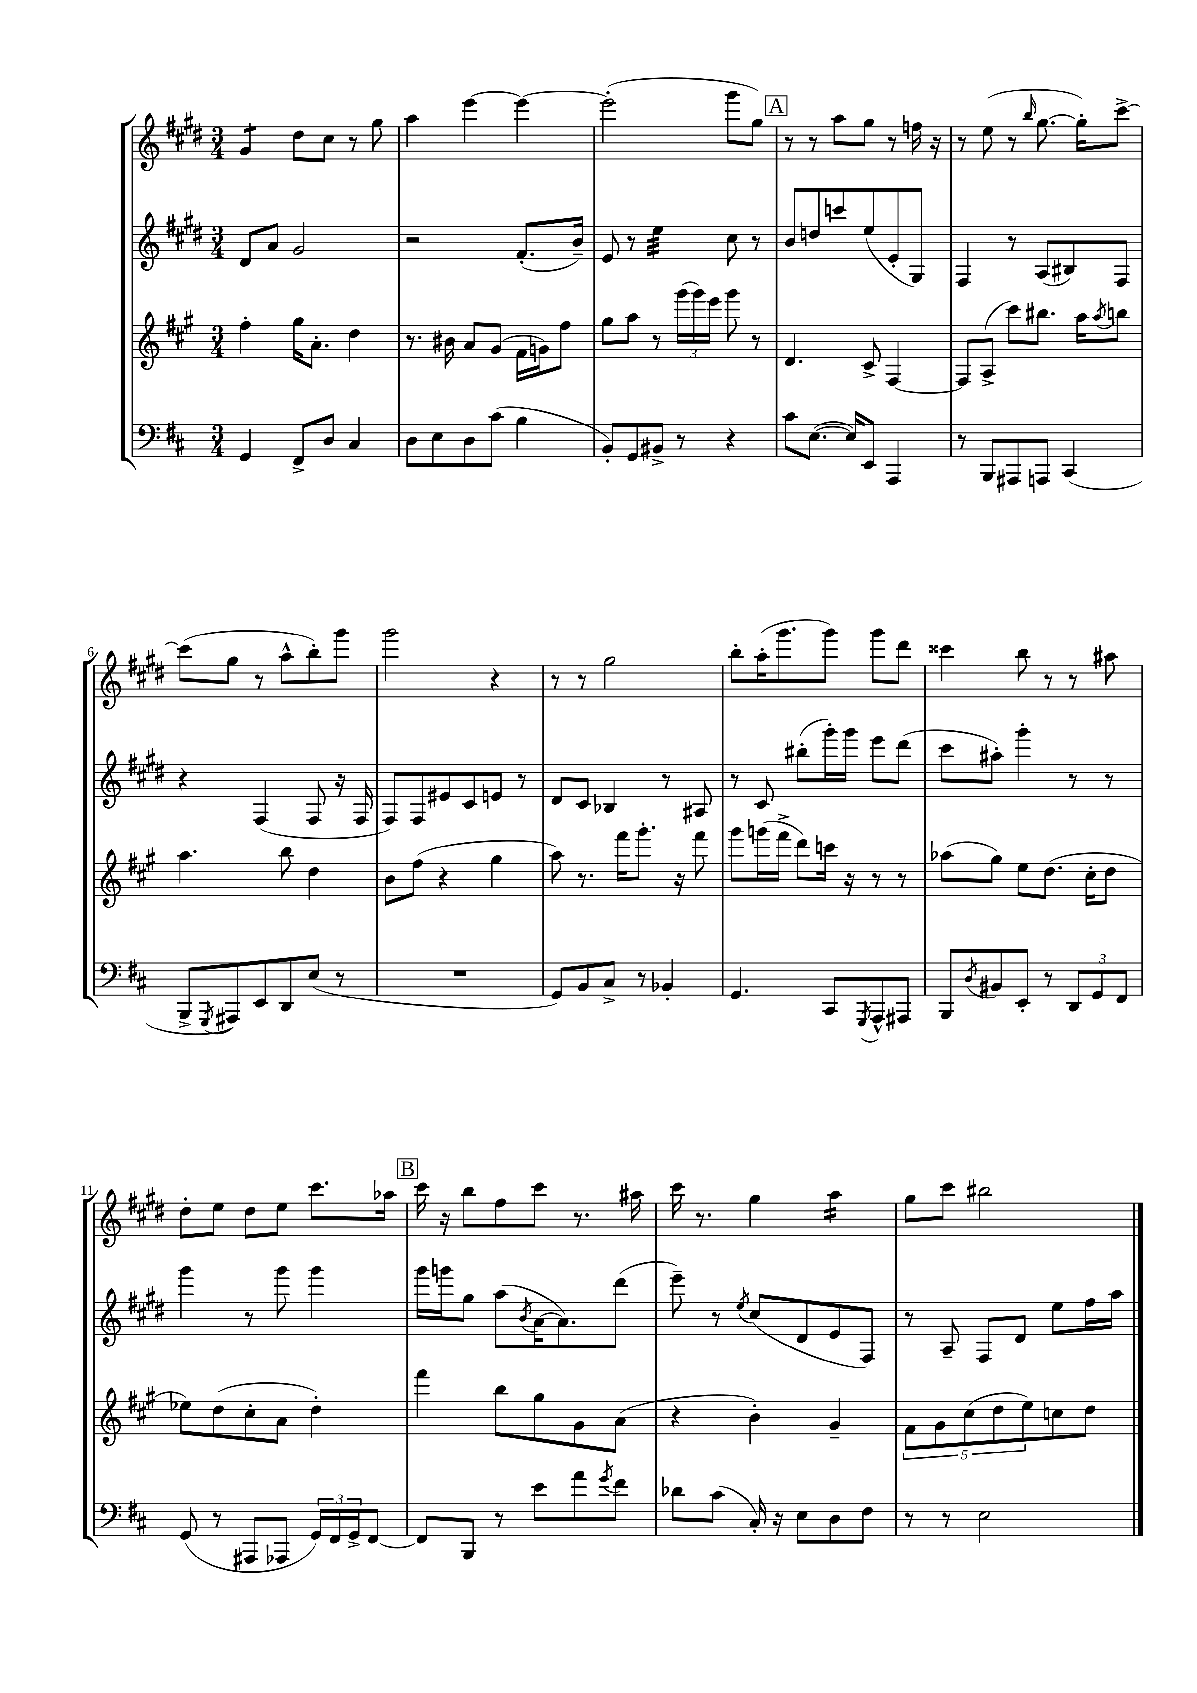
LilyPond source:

<<
\new StaffGroup <<
\new Staff = "s0" {
    \clef treble \key e \major \numericTimeSignature \time 3/4
    gis'4:8 dis''8 cis''8 r8 gis''8 |
    a''4 e'''4~ e'''4~ |
    e'''2-.( gis'''8 gis''8) |
    \mark \markup { \box "A" } r8 r8 a''8 gis''8 r8 f''16 r16 |
    r8 e''8( r8 \grace { b''16 } gis''8.~ gis''16-.) cis'''8~-> |
    cis'''8( gis''8 r8 a''8-^ b''8-.) gis'''8 |
    gis'''2 r4 |
    r8 r8 gis''2 |
    b''8-. a''16-.( gis'''8. gis'''8) gis'''8 dis'''8 |
    cisis'''4 b''8 r8 r8 ais''8 |
    dis''8-. e''8 dis''8 e''8 cis'''8. aes''16 |
    \mark \markup { \box "B" } cis'''16 r16 b''8 fis''8 cis'''8 r8. ais''16 |
    cis'''16 r8. gis''4 a''4:16 |
    gis''8 cis'''8 bis''2 \bar "|." |
}
\new Staff = "s1" {
    \clef treble \key e \major \numericTimeSignature \time 3/4
    dis'8 a'8 gis'2 |
    r2 fis'8.-.( b'16--) |
    e'8 r8 e''4:32 cis''8 r8 |
    \mark \markup { \box "A" } b'8 d''8 c'''8 e''8( e'8-. gis8) |
    fis4 r8 a8( bis8) fis8 |
    r4 fis4( fis8 r16 fis16 |
    fis8) fis8 eis'8 cis'8 e'8 r8 |
    dis'8 cis'8 bes4 r8 ais8 |
    r8 cis'8 bis''8-.( gis'''16-.) gis'''16 e'''8 dis'''8( |
    cis'''8 ais''8-.) gis'''4-. r8 r8 |
    gis'''4 r8 gis'''8 gis'''4 |
    \mark \markup { \box "B" } gis'''16 g'''16 gis''8 a''8( \acciaccatura { b'8 } a'16~ a'8.) dis'''8( |
    e'''8--) r8 \acciaccatura { e''8 } cis''8( dis'8 e'8 fis8) |
    r8 a8-- fis8 dis'8 e''8 fis''16 a''16 \bar "|." |
}
\new Staff = "s2" {
    \clef treble \key a \major \numericTimeSignature \time 3/4
    fis''4-. gis''16 a'8.-. d''4 |
    r8. bis'16 a'8 gis'8( fis'16 g'16) fis''8 |
    gis''8 a''8 r8 \tuplet 3/2 { gis'''16( gis'''16) e'''16 } gis'''8 r8 |
    \mark \markup { \box "A" } d'4. cis'8-> fis4~ |
    fis8 a8->( cis'''8) bis''8. a''16 \acciaccatura { a''8 } b''8 |
    a''4. b''8 d''4 |
    b'8 fis''8( r4 gis''4 |
    a''8) r8. fis'''16 gis'''8.-. r16 fis'''8 |
    gis'''8 g'''16( fis'''16-> d'''8) c'''16 r16 r8 r8 |
    aes''8( gis''8) e''8 d''8.( cis''16-. d''8 |
    ees''8) d''8( cis''8-. a'8 d''4-.) |
    \mark \markup { \box "B" } fis'''4 b''8 gis''8 gis'8 a'8( |
    r4 b'4-.) gis'4-- |
    \tuplet 5/4 { fis'8 gis'8 cis''8( d''8 e''8) } c''8 d''8 \bar "|." |
}
\new Staff = "s3" {
    \clef bass \key d \major \numericTimeSignature \time 3/4
    g,4 fis,8-> d8 cis4 |
    d8 e8 d8 cis'8( b4 |
    b,8-.) g,8 bis,8-> r8 r4 |
    \mark \markup { \box "A" } cis'8 e8.~( e16) e,8 a,,4 |
    r8 b,,8 ais,,8 a,,8 cis,4( |
    b,,8-> \acciaccatura { g,,8 } ais,,8) e,8 d,8 e8( r8 |
    R2. |
    g,8) b,8 cis8-> r8 bes,4-. |
    g,4. cis,8 \acciaccatura { g,,8 } a,,8-^ ais,,8 |
    b,,8 \acciaccatura { d8 } bis,8 e,8-. r8 \tuplet 3/2 { d,8 g,8 fis,8 } |
    g,8( r8 ais,,8 aes,,8 \tuplet 3/2 { g,16) fis,16 g,16-> } fis,8~ |
    \mark \markup { \box "B" } fis,8 b,,8 r8 e'8 a'8 \acciaccatura { g'8 } fis'8 |
    des'8 cis'8( cis16-.) r16 e8 d8 fis8 |
    r8 r8 e2 \bar "|." |
}
>>
>>
